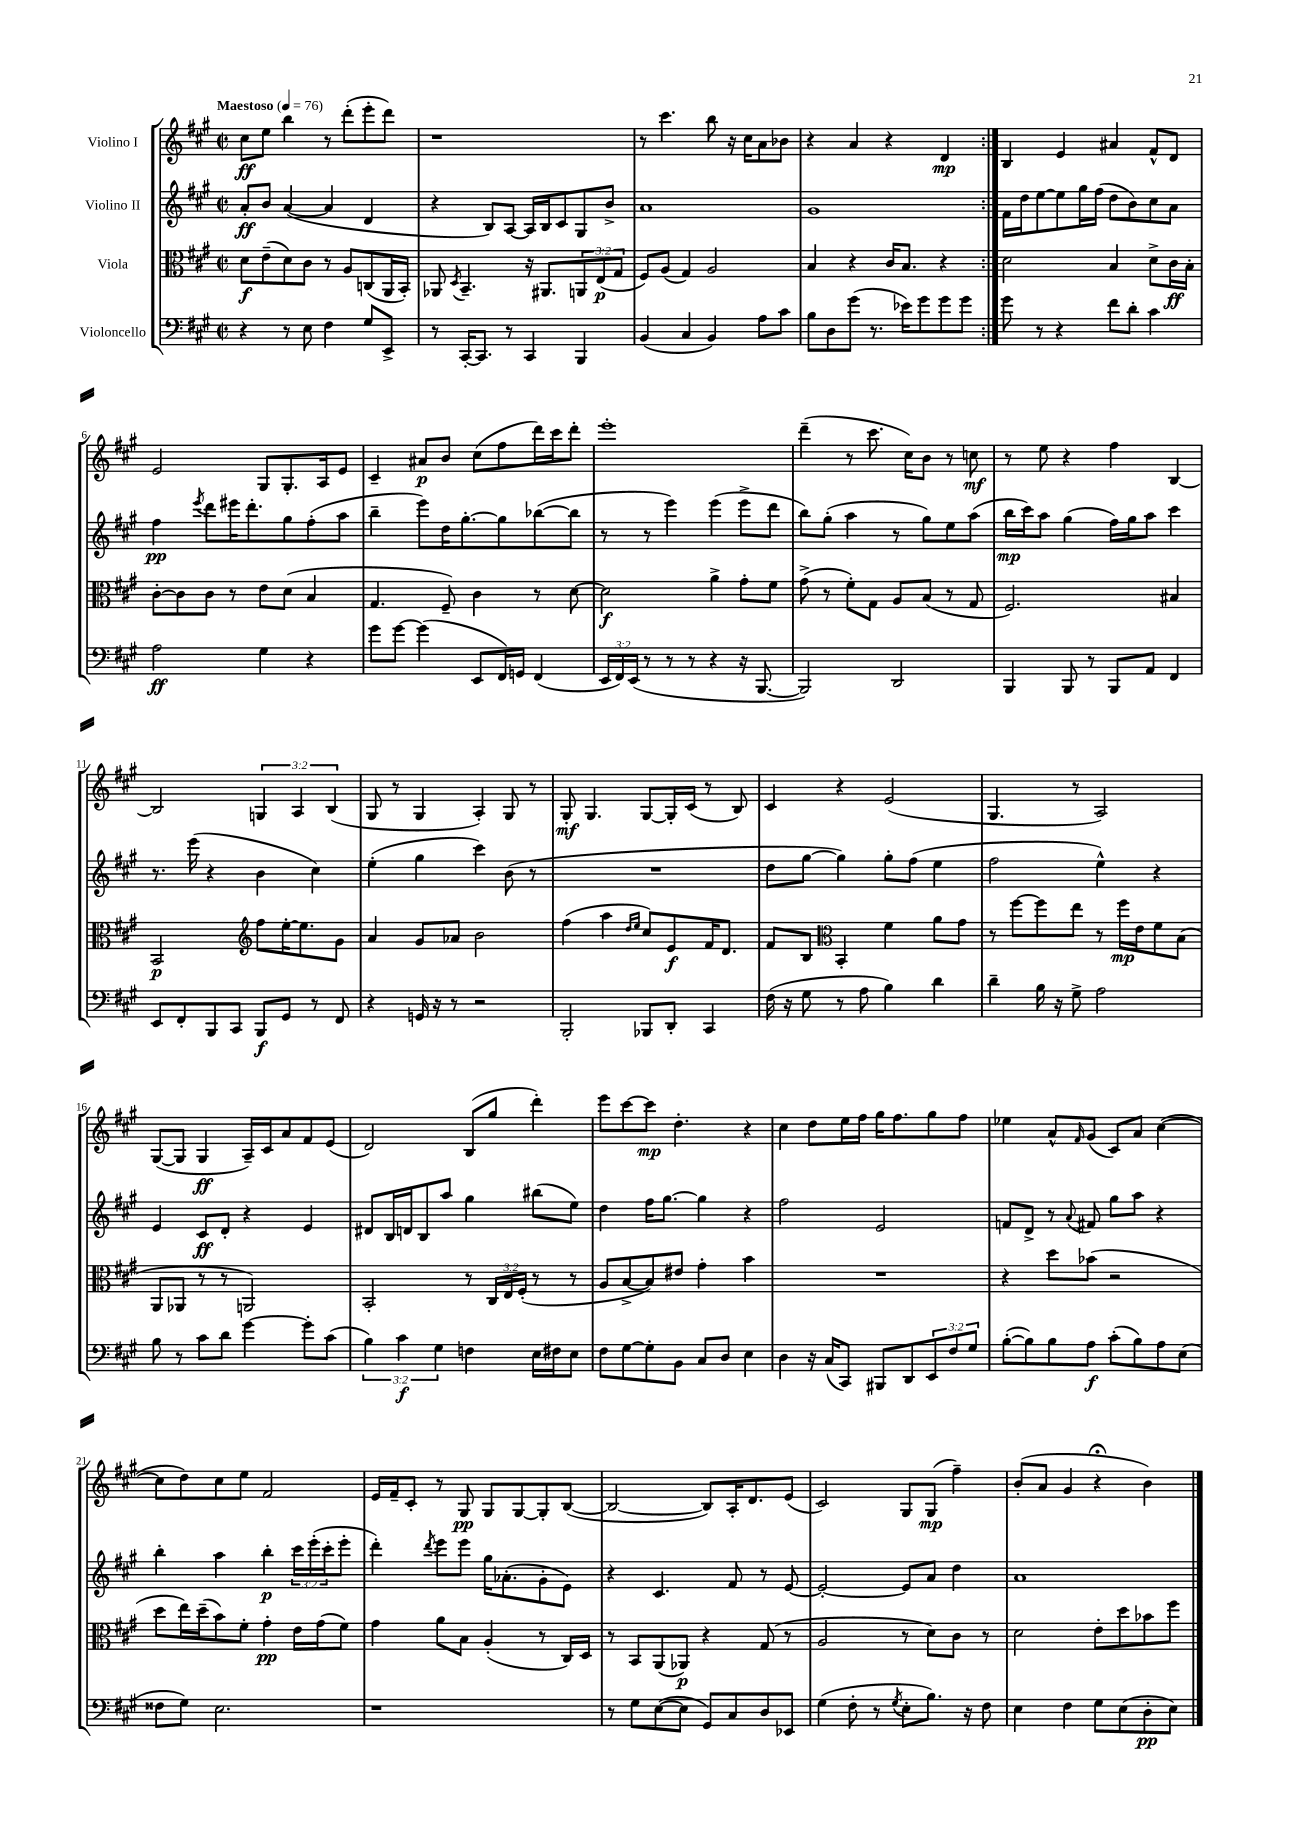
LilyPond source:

<<
\new StaffGroup <<
\new Staff = "s0" \with { instrumentName = "Violino I" } {
    \clef treble \key a \major \defaultTimeSignature \time 2/2 \override Staff.TupletNumber.text = #tuplet-number::calc-fraction-text \tempo "Maestoso" 4 = 76
    \repeat volta 2 { cis''8\ff e''8 b''4 r8 d'''8-.( e'''8-. d'''8) |
    r1 |
    r8 cis'''4. b''8 r16 cis''16 a'8 bes'8 |
    r4 a'4 r4 d'4\mp | }
    b4 e'4 ais'4 fis'8-^ d'8 |
    e'2 gis8 gis8.-. a16 e'8 |
    cis'4-- ais'8\p b'8 cis''8( fis''8 d'''16) cis'''16 d'''8-. |
    e'''1-. |
    d'''4--( r8 cis'''8. cis''16) b'8 r8 c''8\mf |
    r8 e''8 r4 fis''4 b4~ |
    b2 \tuplet 3/2 { g4 a4 b4( } |
    gis8 r8 gis4 a4-.) gis8 r8 |
    gis8-.\mf gis4. gis8~ gis16-. cis'16( r8 b8) |
    cis'4 r4 e'2( |
    gis4. r8 a2) |
    gis8~( gis8 gis4\ff a16--) cis'16 a'8 fis'8 e'8( |
    d'2) b8( gis''8 d'''4-.) |
    e'''8 cis'''8~ cis'''8\mp d''4.-. r4 |
    cis''4 d''8 e''16 fis''16 gis''16 fis''8. gis''8 fis''8 |
    ees''4 a'8-^ \grace { fis'16 } gis'8( cis'8) a'8 cis''4~( |
    cis''8 d''8) cis''8 e''8 fis'2 |
    e'16 fis'16-- cis'8-. r8 gis8\pp gis8 gis8~ gis8-. b8~( |
    b2~ b8) a16-. d'8. e'8( |
    cis'2) gis8 gis8\mp( fis''4--) |
    b'8-.( a'8 gis'4 r4\fermata b'4) \bar "|." |
}
\new Staff = "s1" \with { instrumentName = "Violino II" } {
    \clef treble \key a \major \defaultTimeSignature \time 2/2 \override Staff.TupletNumber.text = #tuplet-number::calc-fraction-text
    \repeat volta 2 { a'8-.\ff b'8 a'4~( a'4 d'4 |
    r4 b8) a8~ a16 b16 cis'8 gis8 b'8-> |
    a'1 |
    gis'1 | }
    fis'16 d''16 e''8~ e''8 gis''16 fis''16( d''8 b'8) cis''8 a'8 |
    fis''4\pp \acciaccatura { e'''8 } d'''8 eis'''16 d'''8.-. gis''8 fis''8-.( a''8 |
    b''4-- e'''8) d''16 gis''8.~-. gis''8 bes''8~( bes''8 |
    r8 r8 e'''4) e'''4( e'''8-> d'''8 |
    b''8) gis''8-.( a''4 r8 gis''8) e''8 a''8( |
    b''16\mp cis'''16) a''8 gis''4( fis''16) gis''16 a''8 cis'''4 |
    r8. e'''16( r4 b'4 cis''4) |
    e''4-.( gis''4 cis'''4) b'8( r8 |
    R1 |
    d''8 gis''8~ gis''4) gis''8-. fis''8( e''4 |
    fis''2 e''4-^) r4 |
    e'4 cis'8\ff d'8-. r4 e'4 |
    dis'8 b16 d'16 b8 a''8 gis''4 bis''8( e''8) |
    d''4 fis''16 gis''8.~ gis''4 r4 |
    fis''2 e'2 |
    f'8 d'8-> r8 \appoggiatura { a'8 } fis'8 gis''8 a''8 r4 |
    b''4-. a''4 b''4-.\p \tuplet 3/2 { cis'''16 e'''16-.( cis'''16-. } e'''8-. |
    d'''4-.) \acciaccatura { d'''8 } e'''8 e'''8 gis''16 aes'8.-.( gis'8-. e'8) |
    r4 cis'4. fis'8 r8 e'8~ |
    e'2~-. e'8 a'8 d''4 |
    a'1 \bar "|." |
}
\new Staff = "s2" \with { instrumentName = "Viola" } {
    \clef alto \key a \major \defaultTimeSignature \time 2/2 \override Staff.TupletNumber.text = #tuplet-number::calc-fraction-text
    \repeat volta 2 { d'8\f e'8--( d'8) cis'8 r8 a8 c8( a,16 b,16-.) |
    aes,8 \acciaccatura { d8 } b,4.-- r16 ais,8. \tuplet 3/2 { a,8 e8\p( gis8 } |
    fis8) a8( gis4) a2 |
    b4 r4 cis'16 b8. r4 | }
    d'2 b4 d'8-> cis'16\ff b16-. |
    cis'8~-. cis'8 cis'8 r8 e'8 d'8( b4 |
    gis4. fis8--) cis'4 r8 d'8~ |
    d'2\f a'4-> gis'8-. fis'8 |
    gis'8->( r8 fis'8-.) gis8 a8 b8( r8 gis8 |
    fis2.) bis4 |
    b,2\p \clef treble fis''8 e''16~-. e''8. gis'8 |
    a'4 gis'8 aes'8 b'2 |
    fis''4( a''4 \grace { d''16 e''16 } cis''8) e'8\f fis'16 d'8. |
    fis'8 b8 \clef alto b,4-. fis'4 a'8 gis'8 |
    r8 fis''8~ fis''8 e''8 r8 fis''16\mp e'16 fis'8 b8( |
    a,8 aes,8 r8 r8 a,2) |
    b,2-. r8 \tuplet 3/2 { cis16 e16 fis16-.( } r8 r8 |
    a8 b8~-> b8) eis'8 gis'4-. b'4 |
    R1 |
    r4 d''8 bes'8( r2 |
    d''8 e''16) d''16--( b'8) fis'8-. gis'4-.\pp e'16 gis'16( fis'8) |
    gis'4 a'8 b8 a4-.( r8 cis16) d16 |
    r8 b,8 a,8( aes,8\p) r4 gis8( r8 |
    a2 r8 d'8) cis'8 r8 |
    d'2 e'8-. d''8 bes'8 fis''8 \bar "|." |
}
\new Staff = "s3" \with { instrumentName = "Violoncello" } {
    \clef bass \key a \major \defaultTimeSignature \time 2/2 \override Staff.TupletNumber.text = #tuplet-number::calc-fraction-text
    \repeat volta 2 { r4 r8 e8 fis4 gis8 e,8-> |
    r8 cis,16~-. cis,8. r8 cis,4 b,,4 |
    b,4( cis4 b,4) a8 cis'8 |
    b8 d8 gis'8( r8. ees'16) gis'8 gis'8 gis'8 | }
    gis'8 r8 r4 fis'8 d'8-. cis'4 |
    a2\ff gis4 r4 |
    gis'8 gis'8~ gis'4( e,8 fis,16) g,16 fis,4( |
    \tuplet 3/2 { e,16 fis,16) e,16( } r8 r8 r8 r4 r16 b,,8.~ |
    b,,2) d,2 |
    b,,4 b,,8 r8 b,,8 a,8 fis,4 |
    e,8 fis,8-. b,,8 cis,8 b,,8\f gis,8 r8 fis,8 |
    r4 g,16 r16 r8 r2 |
    b,,2-. bes,,8 d,8-. cis,4 |
    fis16( r16 gis8 r8 a8 b4) d'4 |
    d'4-- b16 r16 gis8-> a2 |
    b8 r8 cis'8 d'8 gis'4~ gis'8-. cis'8( |
    \tuplet 3/2 { b4) cis'4\f gis4 } f4 e16 fis16 e8 |
    fis8 gis8~ gis8-. b,8 cis8 d8 e4 |
    d4 r16 cis16( cis,8) bis,,8 d,8 \tuplet 3/2 { e,8 fis8 gis8 } |
    b8~-.( b8) b8 a8\f cis'8-.( b8) a8 e8( |
    fisis8 gis8) e2. |
    r1 |
    r8 gis8 e8~( e8 gis,8) cis8 d8 ees,8 |
    gis4( fis8-. r8 \acciaccatura { gis8 } e8-. b8.) r16 fis8 |
    e4 fis4 gis8 e8( d8-.\pp e8) \bar "|." |
}
>>
>>
